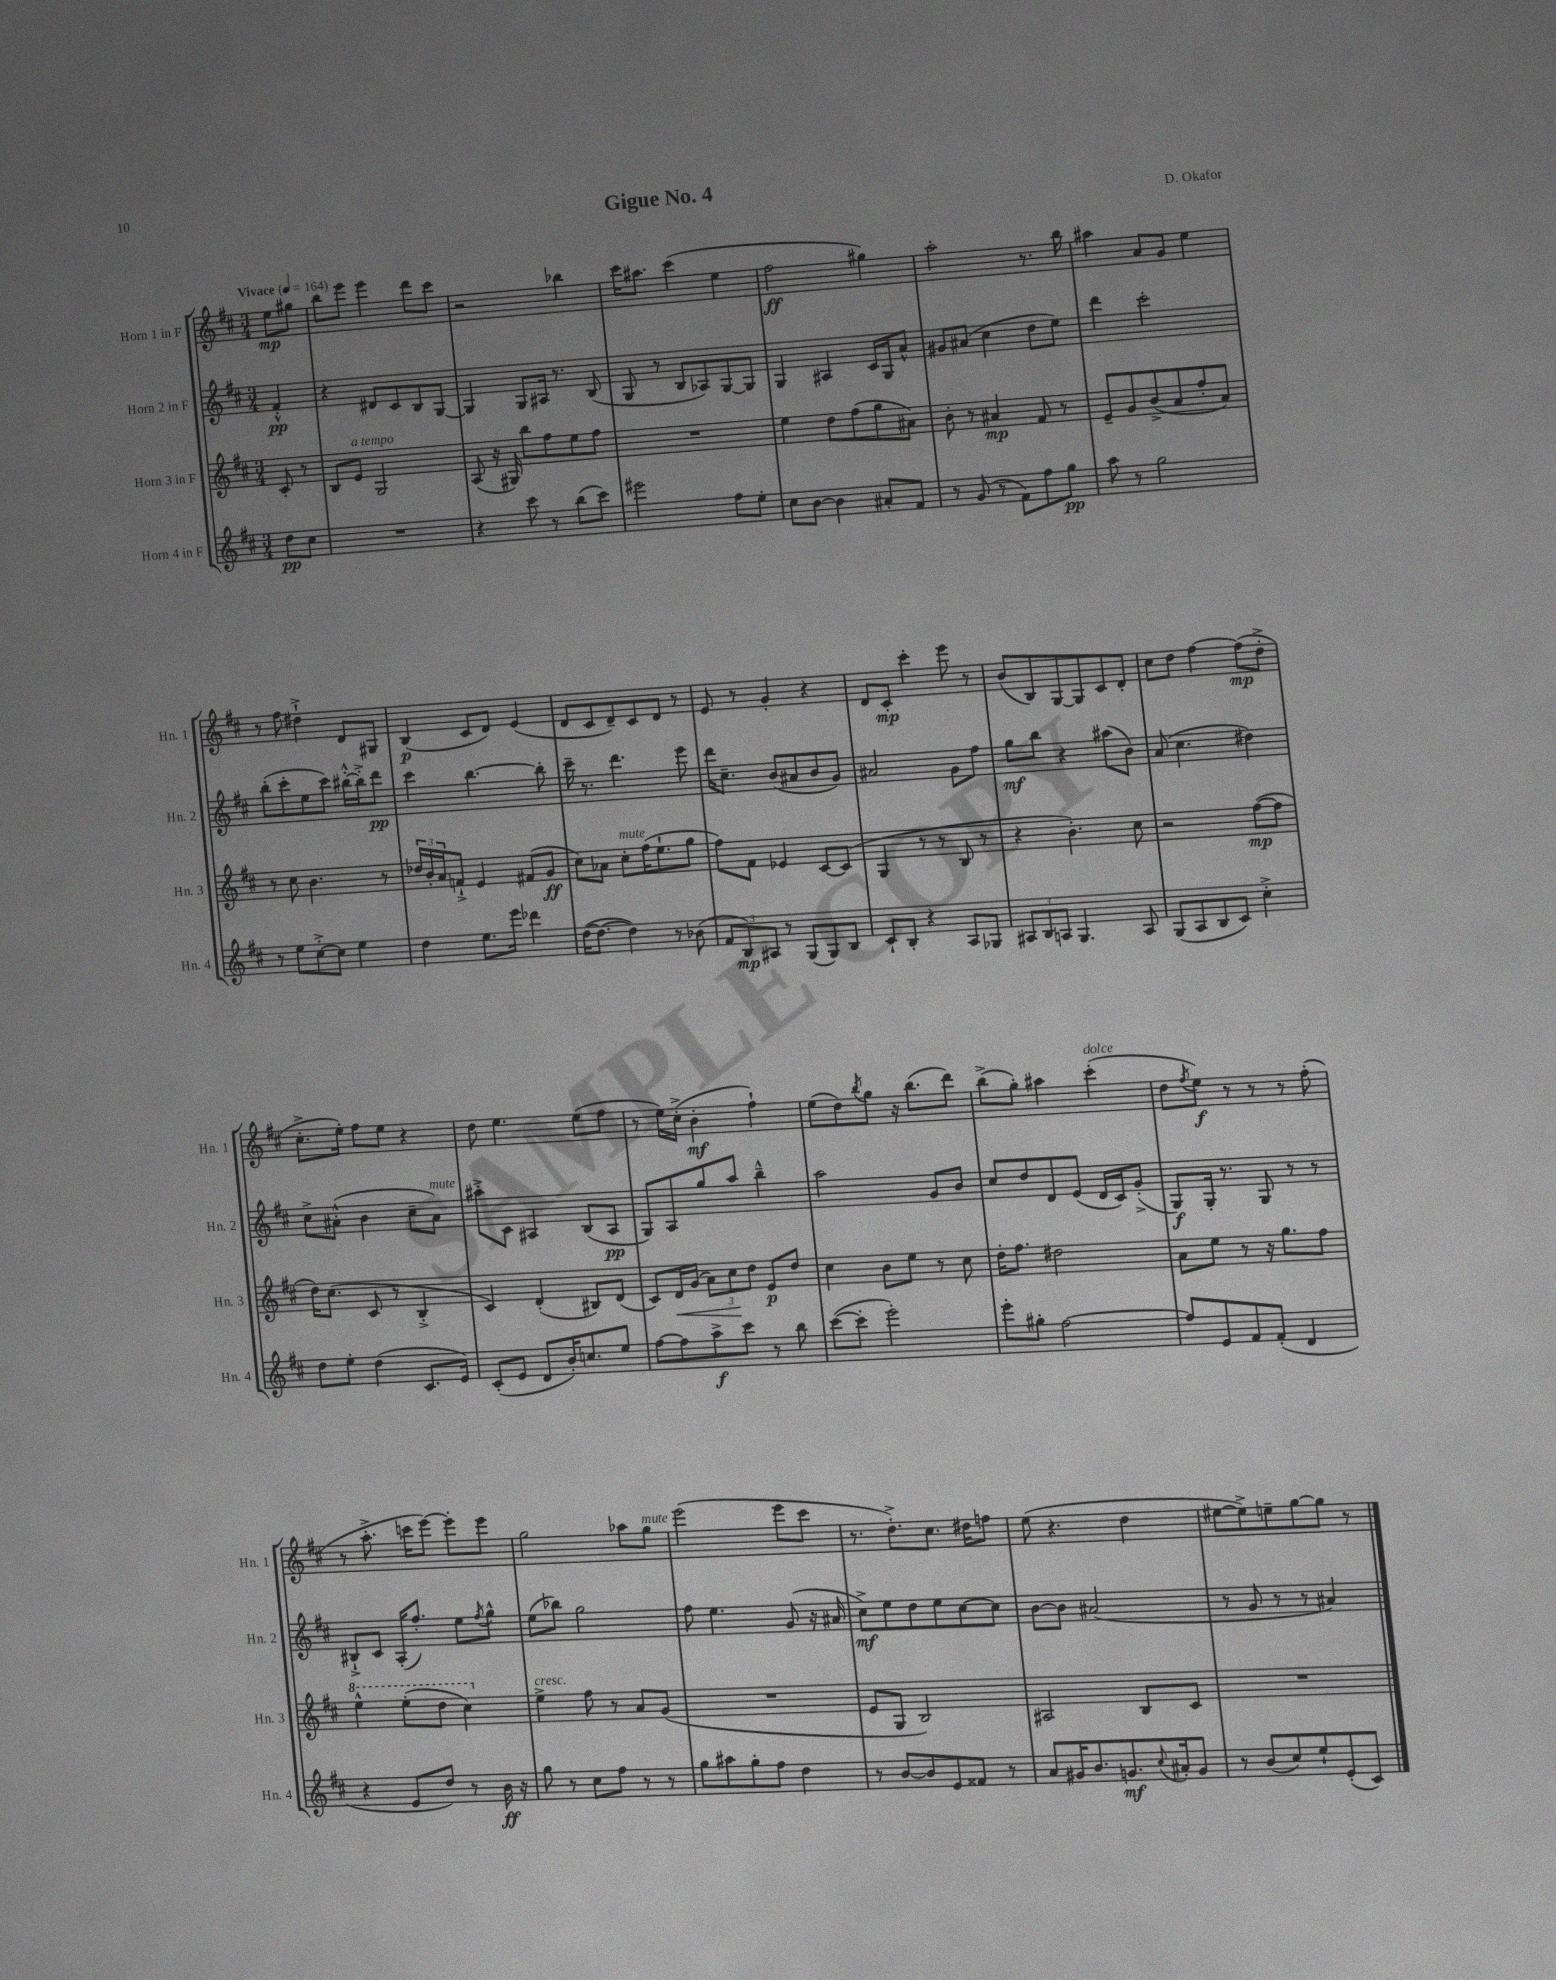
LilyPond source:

\header { title = "Gigue No. 4" composer = "D. Okafor" }
<<
\new StaffGroup <<
\new Staff = "s0" \with { instrumentName = "Horn 1 in F" shortInstrumentName = "Hn. 1" } {
    \clef treble \key d \major \numericTimeSignature \time 3/4 \partial 4 \tempo "Vivace" 4 = 164
    e''8\mp gis''8 |
    b''8 e'''8 e'''4 d'''8 cis'''8 |
    r2 bes''4 |
    cis'''16 ais''8. cis'''4( e''4 |
    fis''2\ff gis''4) |
    a''2-. r8. b''16 |
    ais''4 a'8 g'8 e''4 |
    r8 fis''8 dis''4-!-> d'8 gis8 |
    b4\p( cis'8 d'8) e'4( |
    d'8 cis'8 d'8--) cis'8 d'8 r8 |
    e'8 r8 g'4-. r4 |
    d'8 cis'8-.\mp cis'''4-. e'''8 r8 |
    b'8( b8) g8~ g8 cis'8 d'8-. |
    cis''8 d''8 fis''4~ fis''8\mp( d''8-.-> |
    cis''8.-.-> e''16-.) fis''8 e''8 r4 |
    d''8 e''4. e''8( fis''8 |
    r8 e''16) cis''16-.->( b'4-.\mf fis''4-!) |
    e''8( d''8) \acciaccatura { b''8 } g''8 r16 b''8.( d'''8) |
    b''8->( g''8-.) ais''4 cis'''4-.^\markup { \italic "dolce" }( |
    d''8 \acciaccatura { fis''8 } e''8\f) r8 r8 r8 fis''8-.( |
    r8 a''8.-.-> c'''16 e'''8~) e'''8-. e'''8 |
    g''2 aes''8 g''8^\markup { \italic "mute" } |
    e'''2( e'''8 cis'''8 |
    r8. d''8.-.->) cis''8. dis''16 f''8 |
    e''8( r4. d''4 |
    eis''8~ eis''8->) e''8-- g''8~ g''8 r8 \bar "|." |
}
\new Staff = "s1" \with { instrumentName = "Horn 2 in F" shortInstrumentName = "Hn. 2" } {
    \clef treble \key d \major \numericTimeSignature \time 3/4 \partial 4
    fis'4-.-^\pp |
    r4 dis'8 cis'8 b8 g8~ |
    g4 g8 ais16 r8. b8( |
    g8 r8 b8 aes8) g8~ g8 |
    g4 ais4 cis'16 g16 a'8-^ |
    gis'8 ais'8( cis''4 d''8 e''8) |
    d'''4 cis'''2-. |
    b''8-.( cis'''8-. e''8 cis'''8) bis''16~-.-^ bis''16-.-> d'''8\pp |
    cis'''4 b''4.~ b''8-. |
    cis'''16-- r8. d'''4. e'''8 |
    d'''16 cis''8.-- b'8( ais'8 b'8 g'8) |
    ais'2 g'8 fis''8 |
    g''8\mf b''8 r4 ais''8( b'8) |
    a'8( cis''4. dis''4) |
    cis''8-> ais'8-.-^( b'4 cis''8-- ais'8^\markup { \italic "mute" }) |
    ais''8-.-> cis'8 ais4 b8( ais8\pp |
    g8) a8 g''8 a''8 b''4---^ |
    a''2 g'8 b'8 |
    cis''8 d''8 d'8 e'8( d'16 cis'16) g'8-.->( |
    g8\f) g16-. r8. g8 r8 r8 |
    bis8-!-> cis'8 a16-.( fis''8.-.) e''8 \acciaccatura { fis''8 } g''8-^ |
    e''8( bes''8) g''2 |
    fis''8 e''4. g'8( r16 ais'16 |
    cis''8->\mf) e''8 d''8 e''8 cis''8~ cis''8 |
    b'8~ b'8 ais'2( |
    r8 g'8 r8 r8 ais'4) \bar "|." |
}
\new Staff = "s2" \with { instrumentName = "Horn 3 in F" shortInstrumentName = "Hn. 3" } {
    \clef treble \key d \major \numericTimeSignature \time 3/4 \partial 4
    cis'8-. r8 |
    b8 e'8^\markup { \italic "a tempo" } g2 |
    a8( r16 gis16) b''8 fis''8 e''8 fis''8 |
    R2. |
    e''4 d''8 fis''8( g''8 ais'8) |
    b'8-. r8 ais'4\mp fis'8 r8 |
    e'8-- g'8 b'8->( a'8 fis''8-. a'8) |
    r8 cis''8 b'4. r8 |
    \tuplet 3/2 { des''16 b'16-. a'16 } f'8-!-> e'4 fis'8( g'8\ff |
    cis''8) aes'8 cis''8-.^\markup { \italic "mute" } fis''16( e''8.-! g''8 |
    fis''8) fis'8 ees'4 cis'8~ cis'8( |
    g4 r8 r8 b8 r8 |
    r4 b'4.-.) cis''8 |
    r2 fis''8~\mp( fis''8 |
    d''16) cis''8.( cis'8 r8 b4-.-> |
    cis'4) d'4-.( bis8) d'8( |
    cis'8) d'16\< g'16( \tuplet 3/2 { a'8) cis''8\! d''8 } e'8\p d''8 |
    cis''4 b'8 e''8 r8 cis''8 |
    d''16-. fis''8. dis''2 |
    a'8 e''8 r8 r16 g''8. fis''8 |
    \ottava #1 e'''4-^ e'''8-.( d'''8 cis'''4) \ottava #0 |
    e''4->^\markup { \italic "cresc." } fis''8 r8 a'8 g'8( |
    R2. |
    e'8 g8 b2) |
    ais2 b8 cis'8 |
    R2. \bar "|." |
}
\new Staff = "s3" \with { instrumentName = "Horn 4 in F" shortInstrumentName = "Hn. 4" } {
    \clef treble \key d \major \numericTimeSignature \time 3/4 \partial 4
    d''8\pp cis''8 |
    R2. |
    r4 cis'''8 r8 b''8( cis'''8) |
    eis'''2 fis''8 e''8-. |
    cis''8 b'8~ b'4 ais'8-. fis'8 |
    r8 g'8( r8 fis'8) fis''8 g''8\pp |
    a''8 r8 g''2 |
    r8 e''8 cis''8~-.-> cis''8 e''4 |
    d''4 e''8. e'''16 des'''4 |
    d''16~( d''8.~ d''4) r8 bes'8( |
    \tuplet 3/2 { fis'8 b8\mp) ais8 } r8 g8( g8) b8 |
    cis'8-! b8-. r4 a8 ges8 |
    \tuplet 3/2 { ais8 b8 a8 } g4. a8 |
    g8( a8 b8 cis'8) cis''4-.-> |
    d''8 e''8-. d''4( cis'8. e'16) |
    cis'8-.( e'8 d'8 b'16-.) c''8. e''8 |
    fis''8~ fis''8 a''8->\f cis'''8 r8 b''8 |
    cis'''8~( cis'''8-. e'''2-.) |
    e'''8-. gis''8-. fis''2~ |
    fis''8 e'8 fis'8 fis'8-.( d'4 |
    r4 e'8 d''8) r8 b'16\ff r16 |
    g''8 r8 cis''8 fis''8 r8 r8 |
    g''8 ais''8 g''8-. fis''8 d''4 |
    r8 b'8~ b'8 e'8 fisis'8 r8 |
    a'8 gis'16 b'8. g'8.\mf \appoggiatura { cis''8 } ais'16-. g'8 |
    r8 b'8( cis''8) e''8-! e'8-.( cis'8) \bar "|." |
}
>>
>>
\layout { \context { \Score \remove "Bar_number_engraver" } }
